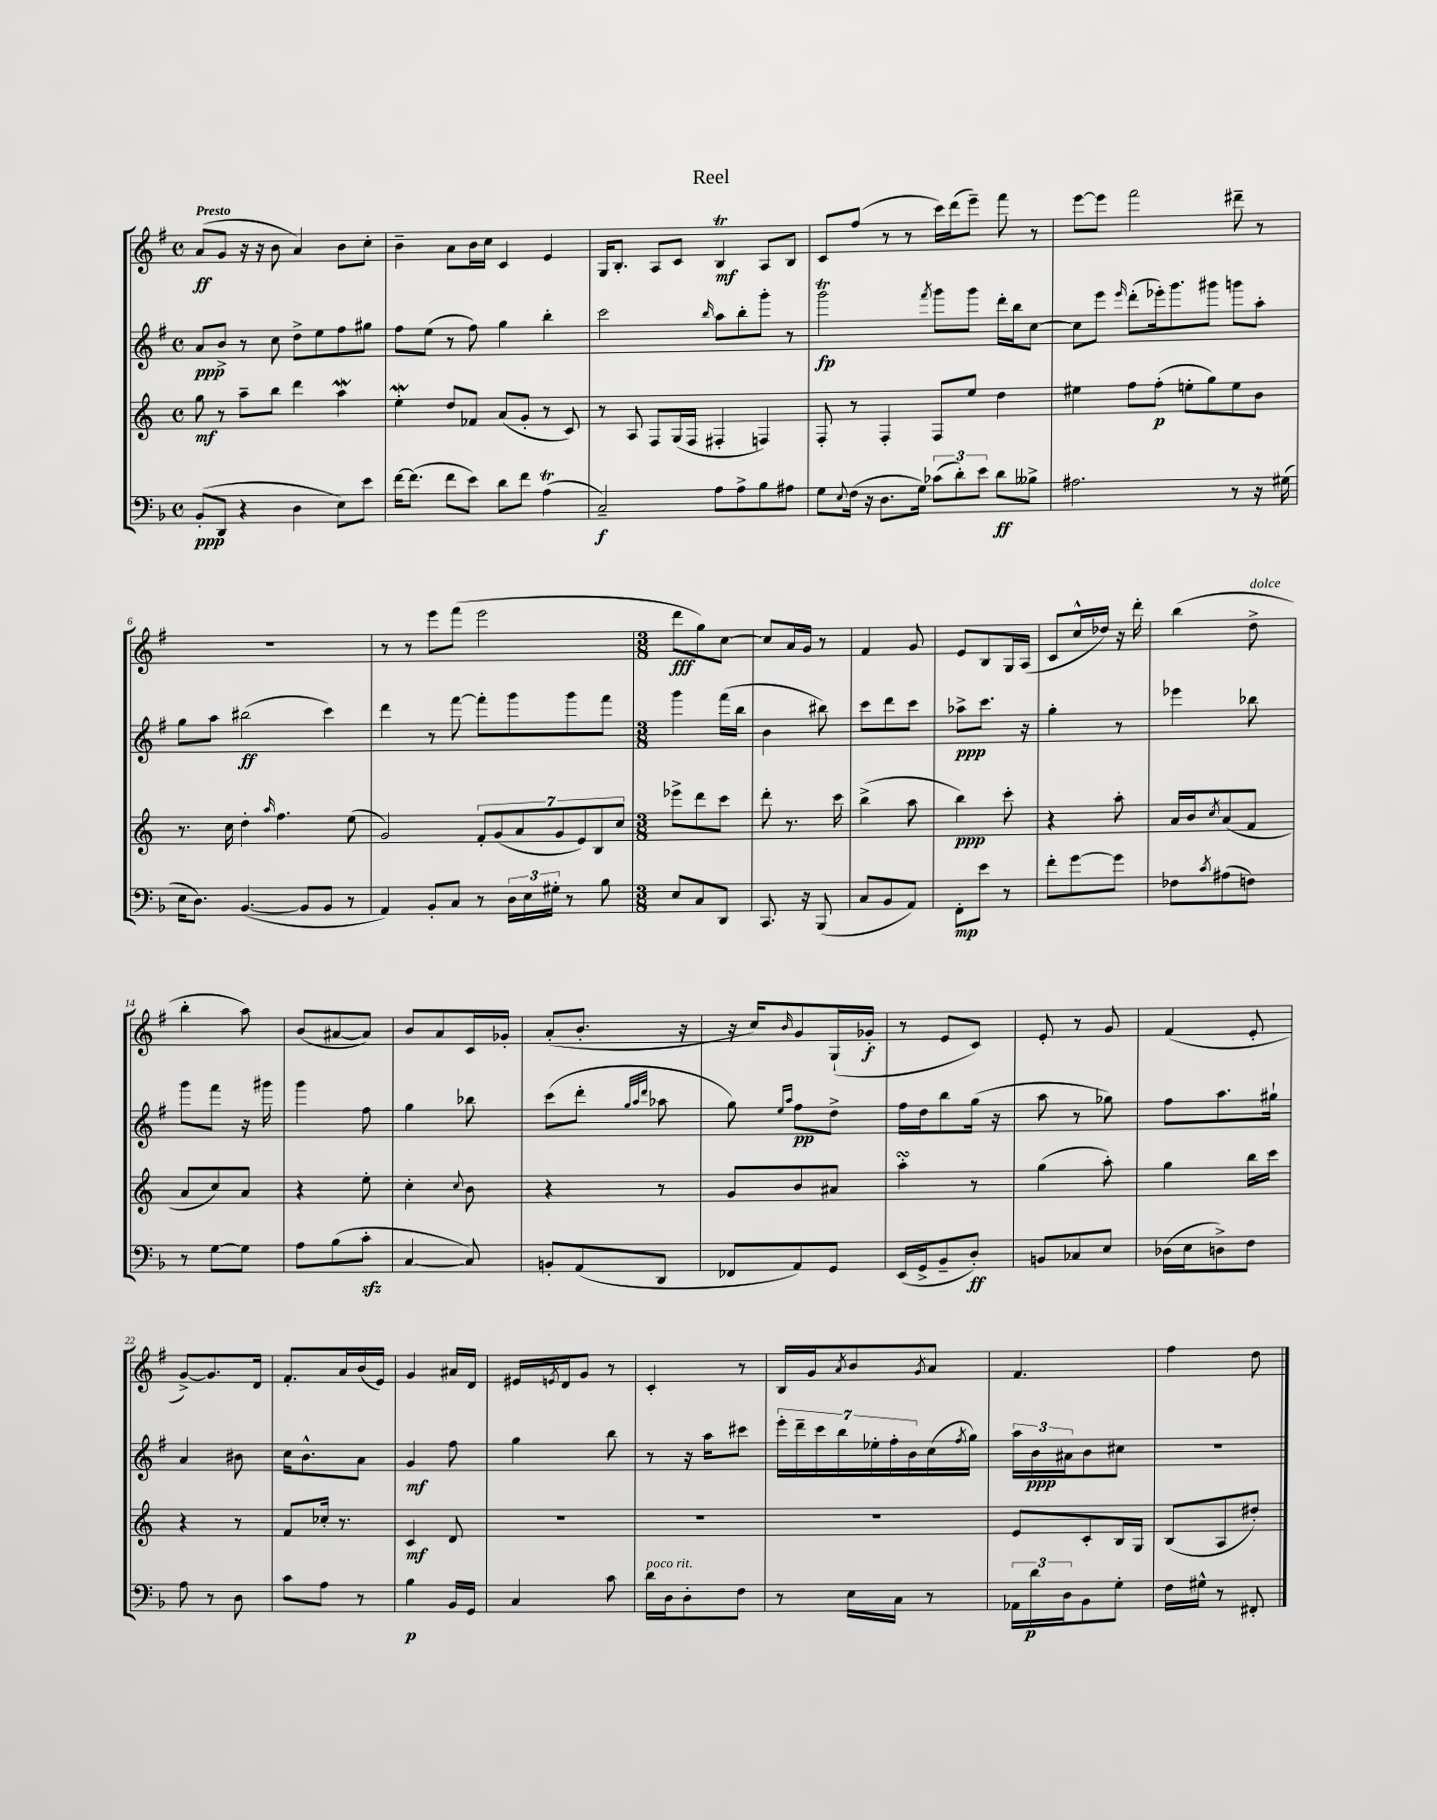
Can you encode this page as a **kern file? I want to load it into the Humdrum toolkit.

**kern	**kern	**kern	**kern
*staff4	*staff3	*staff2	*staff1
*clefF4	*clefG2	*clefG2	*clefG2
*k[b-]	*k[]	*k[f#]	*k[f#]
*M4/4	*M4/4	*M4/4	*M4/4
*met(c)	*met(c)	*met(c)	*met(c)
(8BB-'	8gg	8a	(8a
8DD	8r	8b^	8g
4r	8aa~	8r	16r
.	.	.	16r
.	8bb	8cc	8b
4D	4ddd	8dd^	4a)
.	.	8ee	.
8E)	4aa	8ff#	8b
8e	.	8gg#	8cc'
=	=	=	=
[16f	4ee'	8ff#	4b~
(8.f]	.	.	.
.	.	(8ee	.
8f	8dd	8r	8a
8e)	8f-	8ff#)	16b
.	.	.	16cc
8d	(8a	4gg	4c
8f	8g'	.	.
(4A	8r	4bb'	4e
.	8c)	.	.
=	=	=	=
2C~)	8r	2ccc	16G
.	.	.	8.B'
.	8A	.	.
.	8F	.	8A
.	(16G	.	8c
.	16F	.	.
.	.	16qqbb	.
8A	4F#'	8aa	4B
8A^	.	8bb'	.
8B-	4F)	8ggg'	8A
8A#	.	8r	8B
=	=	=	=
8G	8F'	2ggg	8c
8qqE	.	.	.
(16F	8r	.	(8ff#
16r	.	.	.
8.D	4F'	.	8r
.	.	.	8r
16G)	.	.	.
.	.	8qfff#	.
(12c-	8F	8ggg	16ccc)
.	.	.	(16ddd
12d')	.	.	.
.	8ee	8ggg	8eee~)
12e	.	.	.
8d	4dd	16ddd'	8fff#
.	.	16bb	.
8B--^	.	[8cc	8r
=	=	=	=
2.A#	4ee#	8cc]	[8eee
.	.	8eee	8eee]
.	.	16qqeee	.
.	8ff	(8ddd'	2fff#
.	(8ff'	16eee-')	.
.	.	8.ggg	.
.	8ee'	.	.
.	8gg)	8ggg#	.
8r	8ee	8ggg	8ddd#~
16r	8b	8aa'	8r
(16G#	.	.	.
=	=	=	=
16E	8.r	8gg	1r
8.D)	.	.	.
.	.	8aa	.
.	16cc	.	.
([4.BB-	4dd'	(2bb#	.
.	16qqaa	.	.
.	4.ff	.	.
8BB-]	.	.	.
8BB-	.	4ccc)	.
8r	(8ee	.	.
=	=	=	=
4AA)	2g)	4ddd	8r
.	.	.	8r
8BB-'	.	8r	8eee
8C	.	[8fff#	(8fff#
8r	14f'	8fff#']	2eee
.	(14g	.	.
24D	.	8ggg	.
.	14a	.	.
24E	.	.	.
24G#'	.	.	.
.	14g	.	.
8r	.	8ggg	.
.	14e)	.	.
.	14B	.	.
8B-	.	8fff#	.
.	14cc	.	.
=	=	=	=
*M3/8	*M3/8	*M3/8	*M3/8
8E	8eee-^	4ggg	8ddd
8C	8ddd	.	8gg)
8DD	8ccc	(16fff#	[8cc
.	.	16bb	.
=	=	=	=
8.CC	8ddd'	4b	8cc]
.	8.r	.	16a
16r	.	.	16g
(8BBB-	.	8bb#)	8r
.	16ccc	.	.
=	=	=	=
8C	(4bb^	8ccc	4f#
8BB-	.	8ddd	.
8AA)	8aa	8ccc	8g
=	=	=	=
8FF'	4bb)	8aa-^	8e
8e	.	8.ccc	8B
8r	8ccc'	.	16G
.	.	16r	(16A
=	=	=	=
8f'	4r	4gg'	8c
[8g	.	.	16cc^^
.	.	.	16dd-)
8g]	8aa'	8r	16r
.	.	.	16ddd'
=	=	=	=
8F-	16a	4eee-	(4bb
.	16b	.	.
8qc	8qcc	.	.
(8A#	(8a	.	.
8F)	8f	8bb-	8dd^
=	=	=	=
8r	8a	8ggg	4bb'
[8G	8cc)	8fff#	.
8G]	8a	16r	8aa)
.	.	16ggg#	.
=	=	=	=
8A	4r	4ggg	(8b
(8B-	.	.	[8a#
8c'	8ee'	8ff#	8a#])
=	=	=	=
[4C	4cc'	4gg	8b
.	.	.	8a
.	8qqcc	.	.
8C])	8b	8bb-	16c
.	.	.	16g-'
=	=	=	=
8BB'	4r	(8ccc	(8a'
(8AA	.	8ddd'	8.b'
.	.	32qqgg	.
.	.	32qqaa	.
.	.	32qqddd	.
8DD	8r	8aa-	.
.	.	.	16r
=	=	=	=
8FF-	8g	8gg)	16r
.	.	.	16cc)
.	.	16qqee	.
.	.	16qqaa	16qqb
8AA)	8b	8ff#	8g
8GG	8a#	8dd^	(16G`
.	.	.	16g-'
=	=	=	=
(16EE	4aa'	16ff#	8r
16GG^	.	16dd	.
8BB-~	.	8bb	8e
8D')	8r	(16gg	8c)
.	.	16r	.
=	=	=	=
8BB	(4gg	8aa	8e'
8C-	.	8r	8r
8E	8aa')	8gg-)	8g
=	=	=	=
(16D-	4gg	8ff#	(4f#
16E	.	.	.
8D^)	.	8.aa	.
8F	16bb	.	8e'
.	16ccc	16gg#`	.
=	=	=	=
8A	4r	4a	[8g^)
8r	.	.	8.g]
8D	8r	8b#	.
.	.	.	16d
=	=	=	=
8c	8f	16cc	8.f#'
.	.	8.b^^	.
8A	16cc-'	.	.
.	8.r	.	16a
8r	.	8a	(16b
.	.	.	16e)
=	=	=	=
4B-	4c	4g	4g
16BB-	8d	8ff#	16a#
16GG	.	.	16d
=	=	=	=
4C	4.r	4gg	16e#
.	.	.	8qe
.	.	.	16d
.	.	.	8g
8c	.	8bb	8r
=	=	=	=
16d	4.r	8r	4c'
16D	.	.	.
8D'	.	16r	.
.	.	16aa	.
8F	.	8ccc#	8r
=	=	=	=
8r	4.r	28eee'	16B
.	.	28ddd~	.
.	.	.	16g
.	.	28ccc	.
.	.	28bb	.
.	.	.	8qa
16E	.	.	8b
.	.	28ee-'	.
.	.	28ff#'	.
16C	.	.	.
.	.	28b	.
.	.	.	8qg
8r	.	(16cc	8a
.	.	8qff#	.
.	.	16gg)	.
=	=	=	=
24AA-	8e	24aa	4.f#
24d	.	24b	.
24D	.	24a#	.
8BB-	8c'	8b	.
8G'	16B	8cc#	.
.	16G	.	.
=	=	=	=
16F	(8B	4.r	4ff#
16G#^^	.	.	.
8r	8A	.	.
8FF#'	8dd#')	.	8dd
==	==	==	==
*-	*-	*-	*-
